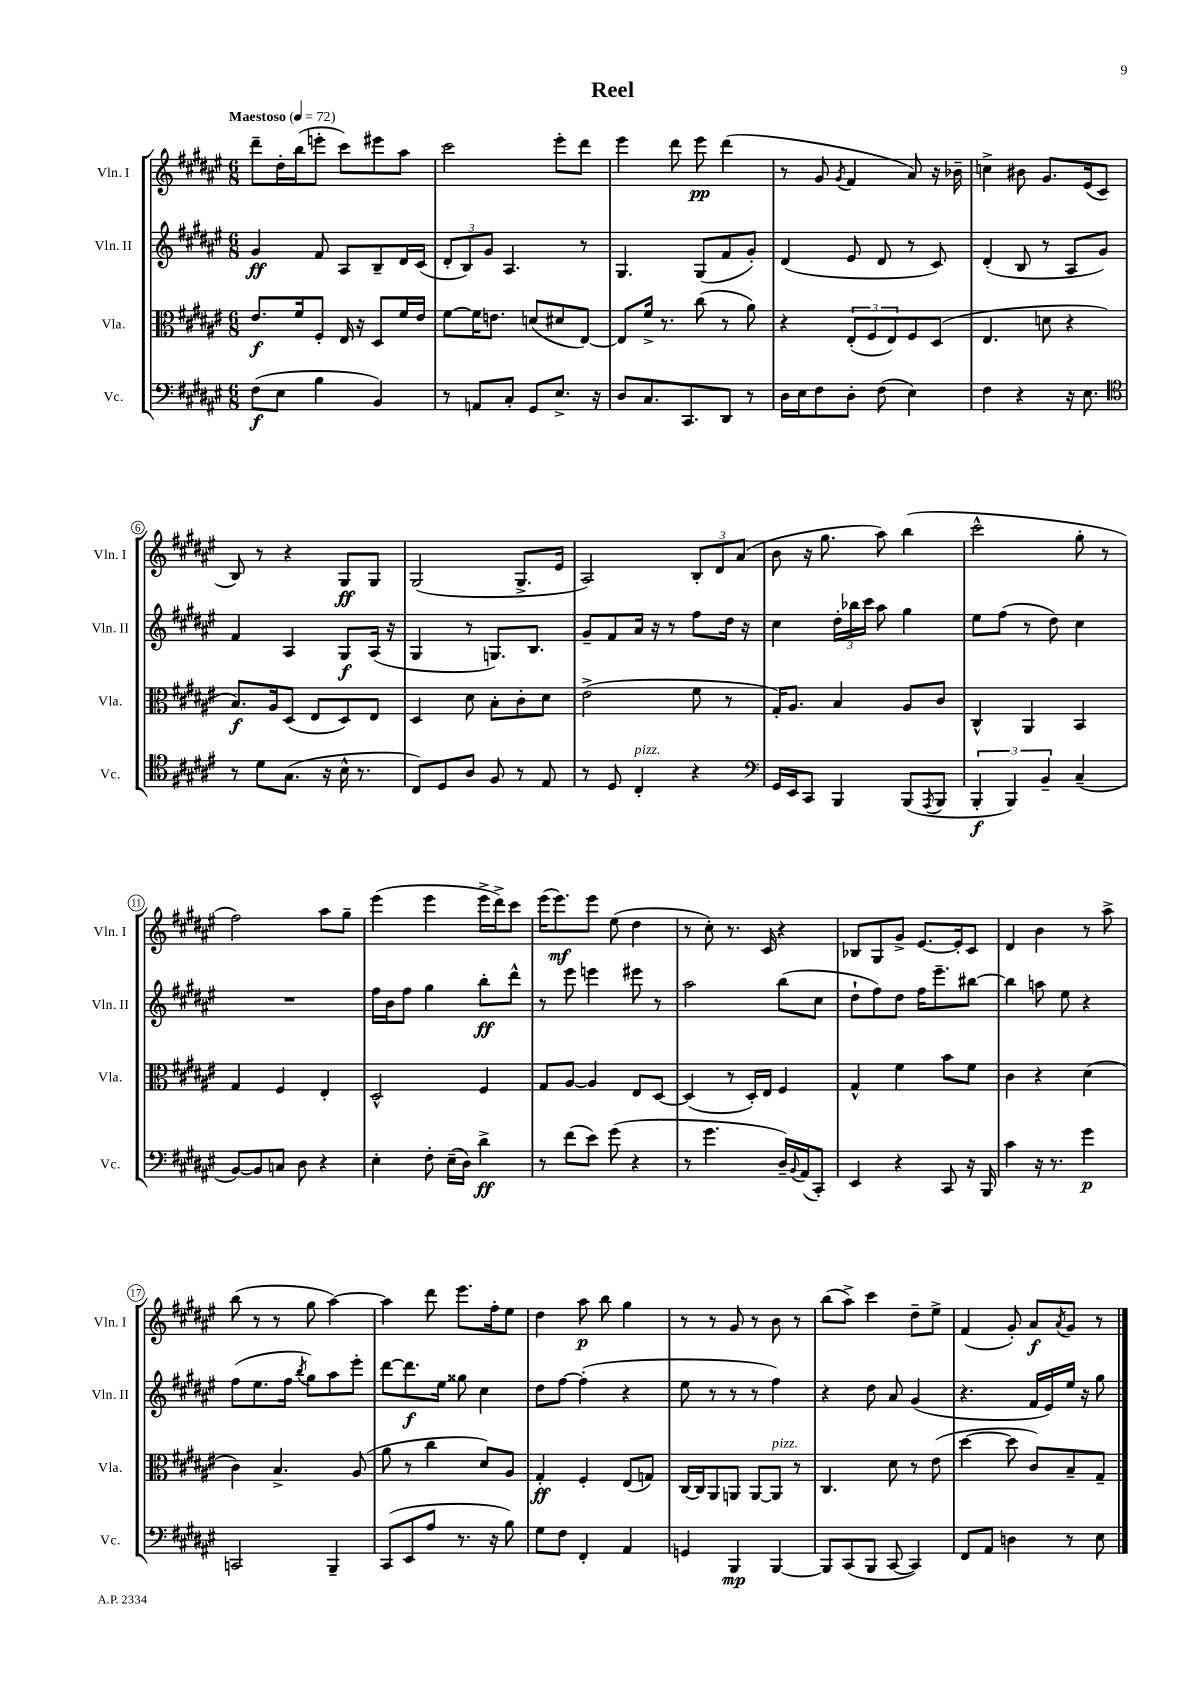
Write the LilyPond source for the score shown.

\header { title = "Reel" }
<<
\new StaffGroup <<
\new Staff = "s0" \with { instrumentName = "Vln. I" shortInstrumentName = "Vln. I" } {
    \clef treble \key fis \major \numericTimeSignature \time 6/8 \tempo "Maestoso" 4 = 72
    dis'''8-- dis''16-. b''16( e'''8-. cis'''8) eis'''8 ais''8 |
    cis'''2 eis'''8-. dis'''8 |
    eis'''4 dis'''8 eis'''8\pp dis'''4( |
    r8 gis'8 \acciaccatura { gis'8 } fis'4 ais'8) r16 bes'16-- |
    c''4-> bis'8 gis'8. eis'16( cis'8 |
    b8) r8 r4 gis8\ff gis8 |
    gis2( gis8.-> eis'16 |
    ais2) \tuplet 3/2 { b8-. dis'8 ais'8( } |
    b'8 r16 gis''8. ais''8) b''4( |
    cis'''2-^ gis''8-. r8 |
    fis''2) ais''8 gis''8-- |
    eis'''4( eis'''4 eis'''16-> dis'''16->) cis'''8 |
    eis'''16( eis'''8.\mf) eis'''8 eis''8( dis''4 |
    r8 cis''8-.) r8. cis'16 r4 |
    bes8 gis8 gis'8-> eis'8.~ eis'16-. cis'8 |
    dis'4 b'4 r8 ais''8-> |
    b''8( r8 r8 gis''8 ais''4~) |
    ais''4 dis'''8 eis'''8. fis''16-. eis''8 |
    dis''4 ais''8\p b''8 gis''4 |
    r8 r8 gis'8 r8 b'8 r8 |
    b''8( ais''8->) cis'''4 dis''8-- eis''8-> |
    fis'4( gis'8-.) ais'8\f \acciaccatura { ais'8 } gis'8 r8 \bar "|." |
}
\new Staff = "s1" \with { instrumentName = "Vln. II" shortInstrumentName = "Vln. II" } {
    \clef treble \key fis \major \numericTimeSignature \time 6/8
    gis'4\ff fis'8 ais8 b8-- dis'16 cis'16( |
    \tuplet 3/2 { dis'8-. b8) gis'8 } ais4. r8 |
    gis4. gis8( fis'8 gis'8-.) |
    dis'4( eis'8 dis'8 r8 cis'8) |
    dis'4-.( b8 r8 ais8 gis'8) |
    fis'4 ais4 gis8\f ais16( r16 |
    gis4 r8 g8.) b8. |
    gis'8-- fis'8 ais'16 r16 r8 fis''8 dis''16 r16 |
    cis''4 \tuplet 3/2 { dis''16-. bes''16 cis'''16 } ais''8 gis''4 |
    eis''8 fis''8( r8 dis''8) cis''4 |
    R2. |
    fis''16 b'16 fis''8 gis''4 b''8-.\ff dis'''8-^ |
    r8 eis'''8 e'''4 eis'''8 r8 |
    ais''2 b''8( cis''8 |
    dis''8-! fis''8) dis''8 fis''16 eis'''8.-- bis''8~ |
    bis''4 a''8 eis''8 r4 |
    fis''8( eis''8. fis''16 \acciaccatura { b''8 } gis''8) ais''8 eis'''8-. |
    dis'''8~ dis'''8.\f eis''16 gisis''8 cis''4 |
    dis''8 fis''8~ fis''4-.( r4 |
    eis''8 r8 r8 r8 fis''4) |
    r4 dis''8 ais'8 gis'4( |
    r4. fis'16 eis'16) eis''16 r16 gis''8 \bar "|." |
}
\new Staff = "s2" \with { instrumentName = "Vla." shortInstrumentName = "Vla." } {
    \clef alto \key fis \major \numericTimeSignature \time 6/8
    eis'8.\f fis'16 fis8-. eis16 r16 dis8 fis'16 eis'16 |
    fis'8~ fis'16 e'8. d'8( dis'8 eis8~) |
    eis8 fis'16-> r8. cis''8( r8 ais'8) |
    r4 \tuplet 3/2 { eis8-.( fis8 eis8) } fis8 dis8( |
    eis4. d'8 r4 |
    b8.\f) ais16 dis8( eis8 dis8) eis8 |
    dis4 dis'8 b8-. cis'8-. dis'8 |
    eis'2->( fis'8 r8 |
    gis16-.) ais8. b4 ais8 cis'8 |
    cis4-^ ais,4 b,4 |
    gis4 fis4 eis4-. |
    dis2-^ fis4 |
    gis8 ais8~ ais4 eis8 dis8~ |
    dis4( r8 dis16-.) eis16 fis4 |
    gis4-^ fis'4 b'8 fis'8 |
    cis'4 r4 dis'4( |
    cis'4) b4.-> ais8( |
    ais'8 r8 cis''4 dis'8) ais8 |
    gis4-.\ff fis4-. eis8( g8) |
    cis16~ cis16 ais,8 a,8 a,8~ a,8^\markup { \italic "pizz." } r8 |
    cis4. dis'8 r8 eis'8( |
    dis''4~ dis''8 cis'8) b8-- gis8-- \bar "|." |
}
\new Staff = "s3" \with { instrumentName = "Vc." shortInstrumentName = "Vc." } {
    \clef bass \key fis \major \numericTimeSignature \time 6/8
    fis8\f( eis8 b4 b,4) |
    r8 a,8 cis8-. gis,8 eis8.-> r16 |
    dis8 cis8. cis,8. dis,8 r8 |
    dis16 eis16 fis8 dis8-. fis8( eis4) |
    fis4 r4 r16 eis8. |
    \clef tenor r8 dis'8 gis8.( r16 b16-^ r8. |
    cis8) dis8 ais8 fis8 r8 eis8 |
    r8 dis8 cis4-.^\markup { \italic "pizz." } r4 |
    \clef bass gis,16 eis,16 cis,8 b,,4 b,,8( \acciaccatura { ais,,8 } b,,8 |
    \tuplet 3/2 { b,,4-.\f b,,4) b,4-- } cis4--( |
    b,8~) b,8 c8 dis8 r4 |
    eis4-. fis8-. eis16--( dis16) dis'4->\ff |
    r8 fis'8( eis'8) gis'8( r4 |
    r8 gis'4. dis16--) \appoggiatura { b,8 } ais,16( cis,8-.) |
    eis,4 r4 cis,8 r16 b,,16 |
    cis'4 r16 r8. gis'4\p |
    c,2 b,,4-- |
    cis,8( eis,8 ais8 r8. r16 b8) |
    gis8 fis8 fis,4-. ais,4 |
    g,4 b,,4\mp b,,4~ |
    b,,8 cis,8( b,,8 cis,8~ cis,4) |
    fis,8 ais,8 d4 r8 eis8 \bar "|." |
}
>>
>>
\layout { \context { \Score \override BarNumber.stencil = #(make-stencil-circler 0.1 0.3 ly:text-interface::print) } }
